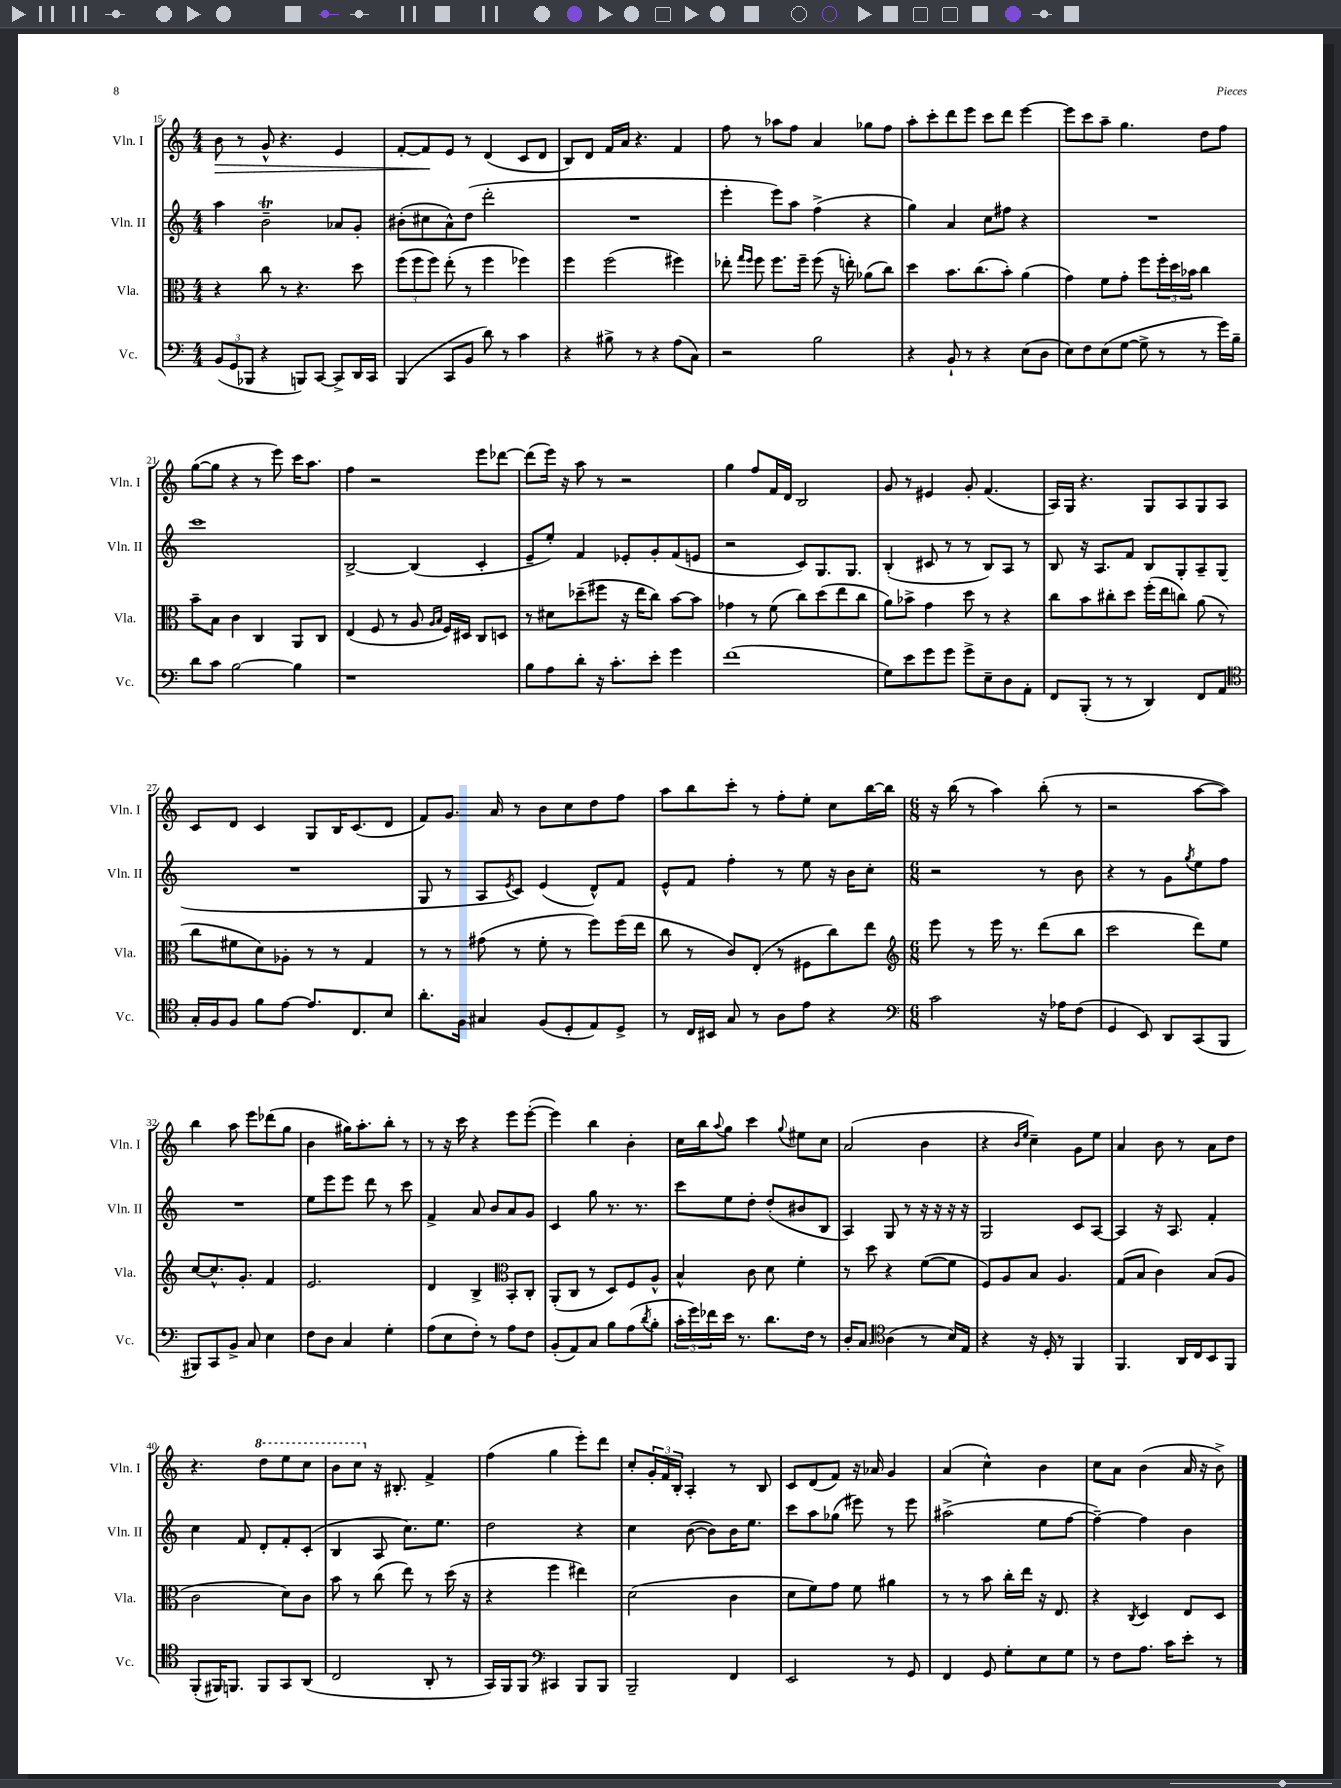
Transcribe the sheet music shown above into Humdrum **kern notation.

**kern	**kern	**kern	**kern
*staff4	*staff3	*staff2	*staff1
*clefF4	*clefC3	*clefG2	*clefG2
*k[]	*k[]	*k[]	*k[]
*M4/4	*M4/4	*M4/4	*M4/4
(12BB	4r	4aa	8b
12GG	.	.	.
.	.	.	8r
12BBB-	.	.	.
4r	8cc	2b~	8g^^
.	8r	.	4.r
8BBB)	4.r	.	.
[8CC	.	.	.
8CC^]	.	8a-	4e
16DD	8dd	8g'	.
16CC	.	.	.
=	=	=	=
(4BBB	(12ff	(8b#'	[8f'
.	12ff	.	.
.	.	8cc#	8f]
.	12ff)	.	.
8CC	(8ee'	8a^^)	8e
8BB	8r	(8dd	8r
8d)	4ff	2ddd'	(4d
8r	.	.	.
4c	4ff-)	.	8c
.	.	.	8d
=	=	=	=
4r	4ff	1r	8B)
.	.	.	8d
8B#^	(2ff	.	16f
.	.	.	16a
8r	.	.	4.r
4r	.	.	.
(8A	4ff#)	.	4f
8C)	.	.	.
=	=	=	=
2r	8ee-'	4eee'	8ff
.	16qqgg	.	.
.	16qqff	.	.
.	8ff	.	8r
.	8.ff	8eee)	8aa-
.	.	8aa	8ff
.	16ff~	.	.
2B	(8ff	(4ff^	4a
.	16r	.	.
.	16ee')	.	.
.	(8a-	4r	8gg-
.	8cc)	.	8ff
=	=	=	=
4r	4dd	4gg)	8aa'
.	.	.	8ccc'
8BB`	8.b	4a	8ddd
8r	.	.	8eee
.	(8.cc	.	.
4r	.	8cc	8ccc
.	8b')	8ff#	8ddd
(8E	(4a	4r	[4eee
8D	.	.	.
=	=	=	=
8E)	4g)	1r	8eee]
8F	.	.	8ccc
(8E	8f	.	8aa~
[8G	8g'	.	4.gg
8G^]	8ff	.	.
8r	24ff'	.	.
.	24dd	.	.
.	24b-	.	.
8r	4cc	.	8dd
16g)	.	.	8ff
16B~	.	.	.
=	=	=	=
8d	8b~	1ccc	([8gg
8c	8B	.	8gg]
[2B	4c	.	4r
.	4C	.	8r
.	.	.	8eee)
4B]	8AA	.	16ccc
.	.	.	8.aa
.	8C	.	.
=	=	=	=
1r	(4E	[2B^	4ff
.	8F	.	2r
.	8r	.	.
.	8A	(4B]	.
.	16qqA	.	.
.	16qqB	.	.
.	16F)	.	.
.	16D#	.	.
.	8C	4c'	8eee
.	8D	.	[8ddd-
=	=	=	=
8B	8r	8e~	(8ddd-]
8A	8d#	8ee')	16eee)
.	.	.	16r
8d'	(8dd-~	4f	8aa
16r	8ff#	.	8r
8.c'	.	.	.
.	16r	8e-'	2r
.	16ee	.	.
8e'	8cc)	8g'	.
4g	[8b	(8f	.
.	8b]	8e	.
=	=	=	=
(1f	4g-	2r	4gg
.	8r	.	8ff
.	(8f	.	16f
.	.	.	16d
.	8cc)	8c)	2B
.	(8dd	8.G	.
.	8ee	.	.
.	.	8.G	.
.	8cc	.	.
=	=	=	=
8G)	8a)	(4B'	8g
8e	8b-^	.	8r
8g	4g	8c#	4e#
8g	.	8r	.
8g^	8dd	8r	8g'
8E~	8r	8B)	(4.f
8D	4r	8A	.
8AA'	.	8r	.
=	=	=	=
8FF	8cc	8B	16A)
.	.	.	16G
(8BBB'	8b	16r	4.r
.	.	8.A	.
8r	8cc#'	.	.
8r	8dd	8f	.
4DD)	(16ff'	8B	8G
.	16ee	.	.
.	8cc)	8G'	8A
8FF	(8a	8A~	8G
8AA	8r	(8G	8A
=	=	=	=
*clefC4	*	*	*
16G'	8cc	1r	8c
16F	.	.	.
8F	8f#	.	8d
8f	8d)	.	4c
[8e	8A-'	.	.
8.e]	8r	.	8G
.	8r	.	16B
8.C	.	.	(8.c
.	4G	.	.
8B	.	.	8d
=	=	=	=
8.a'	8r	8G	8f)
.	8r	8r	8.g
16F	.	.	.
4G#	(8g#	8A	.
.	.	.	16a
.	.	8qe	.
.	8r	8c)	8r
(8F	8f'	(4e	8b
8D'	8r	.	8cc
8E)	8ff)	8d^^)	8dd
8D^	(16ff	8f	8ff
.	16ee	.	.
=	=	=	=
8r	8cc	8e^^	8aa
16C	8r	8f	8bb
16BB#	.	.	.
8G	8c)	4ff'	8ccc'
8r	(8E'	.	8r
8A	8r	8r	8ff'
8e	8F#	8ee	8ee'
4r	8cc)	16r	8cc
.	.	16b	.
.	8ee	8cc'	[16bb
.	.	.	16bb]
=	=	=	=
*clefF4	*clefG2	*	*
*M6/8	*M6/8	*M6/8	*M6/8
2c	8eee	2r	16r
.	.	.	(16bb
.	8r	.	8r
.	16eee	.	4aa)
.	8.r	.	.
16r	(8ddd	8r	(8bb'
16A-	.	.	.
(8F	8bb	8b	8r
=	=	=	=
4GG	2ccc	4r	2r
8EE)	.	8r	.
8DD	.	8g	.
.	.	8qgg	.
(8CC	8ddd)	8ee	[8aa
8BBB	8ee	8ff	8aa])
=	=	=	=
8BBB#)	[8cc	2.r	4bb
8CC	8.cc^^]	.	.
8BB^	.	.	8aa
.	8.g'	.	.
8C	.	.	8eee
4E	4f	.	(8ddd-
.	.	.	8gg
=	=	=	=
8F	2.e	8ee	4b
8D	.	8eee	.
4C	.	8eee	16gg#)
.	.	.	8.aa'
.	.	8ddd	.
4G'	.	8r	8bb'
.	.	8ccc	8r
=	=	=	=
(8A	4d	4f^	8r
8E	.	.	16r
.	.	.	16ccc
8F')	4B^	8a	4r
8r	.	8b	.
*	*clefC3	*	*
8A	8BB'	8a	8eee
8F	8C'	8g	([8eee'
=	=	=	=
(8BB'	(8AA'	4c	4eee])
8AA)	8C	.	.
8C	8r	8gg	4bb
8B	8D)	8.r	.
(8A	8F	.	4b'
.	.	8.r	.
8qd	.	.	.
8B'	8A^^	.	.
=	=	=	=
24c'	4B^^	8ccc	16cc
24g)	.	.	.
.	.	.	16bb
24f-	.	.	.
.	.	.	8qqaa
16e	.	8ee	8gg
8.r	.	.	.
.	8c	8dd'	4ccc
8.d	8d	(8dd'	.
.	.	.	8qqgg
.	4f'	8b#	8ee#
16F	.	.	.
8r	.	8B	8cc
=	=	=	=
16D'	8r	4A)	(2a
8.C	.	.	.
.	8dd	.	.
*clefC4	*	*	*
(4A	4r	8G	.
.	.	8r	.
8r	([8f	16r	4b
.	.	16r	.
16B)	8f]	16r	.
16E	.	16r	.
=	=	=	=
4r	8F)	2G	4r
.	8A	.	.
.	.	.	16qqb
.	.	.	16qqee
16r	8B	.	4cc~)
16D'	.	.	.
8r	4.A	.	.
4FF	.	8c	8g
.	.	[8A	8ee
=	=	=	=
4.FF	(8G	4A]	4a
.	8B	.	.
.	4c)	16r	8b
.	.	8.A	.
16AA	.	.	8r
16C	.	.	.
8BB	(8B	4f'	8a
8FF	8A	.	8dd
=	=	=	=
(8FF'	2c	4cc	4.r
16FF#)	.	.	.
8.FF	.	.	.
.	.	8f	.
8FF	.	8d'	8ddd
8GG	8d)	8f'	8eee
(8AA	8c	(8c'	8ccc
=	=	=	=
2C	8b	4B	8bb
.	8r	.	8ccc
.	(8cc	8A	16r
.	.	.	8.B#'
.	8ee)	8.cc)	.
8AA'	8r	.	4f^
.	.	8.ee	.
8r	(16dd	.	.
.	16r	.	.
=	=	=	=
16GG)	4r	2dd	(4ff
16FF	.	.	.
8FF	.	.	.
*clefF4	*	*	*
4CC#	4ff	.	4gg
8BBB	4ee#)	4r	8eee')
8BBB	.	.	8ddd
=	=	=	=
2BBB~	(2d	4cc	8cc'
.	.	.	24g'
.	.	.	24f
.	.	.	24B'
.	.	([8b	4A'
.	.	8b])	.
4FF	4c	16b	8r
.	.	8.ee	.
.	.	.	8B
=	=	=	=
2EE	8d	8ccc	8c
.	8f)	8aa	(8d
.	8g	(8gg-	8f)
.	8f	8eee#)	16r
.	.	.	16a-
8r	4a#	8r	4g
8GG	.	8eee#	.
=	=	=	=
4FF	8r	(2aa#^	(4a
.	8r	.	.
8GG	8b	.	4cc^^)
8G'	16cc'	.	.
.	16ee	.	.
8E	16r	8ee	4b
.	8.E	.	.
8G	.	[8ff	.
=	=	=	=
8r	4r	4ff~_)	8cc
8F	.	.	8a
.	8qC	.	.
8.A	4D	4ff]	(4b
16c	.	.	.
8e'	8E	4b	16a
.	.	.	16r
8r	8D	.	8b^)
==	==	==	==
*-	*-	*-	*-
